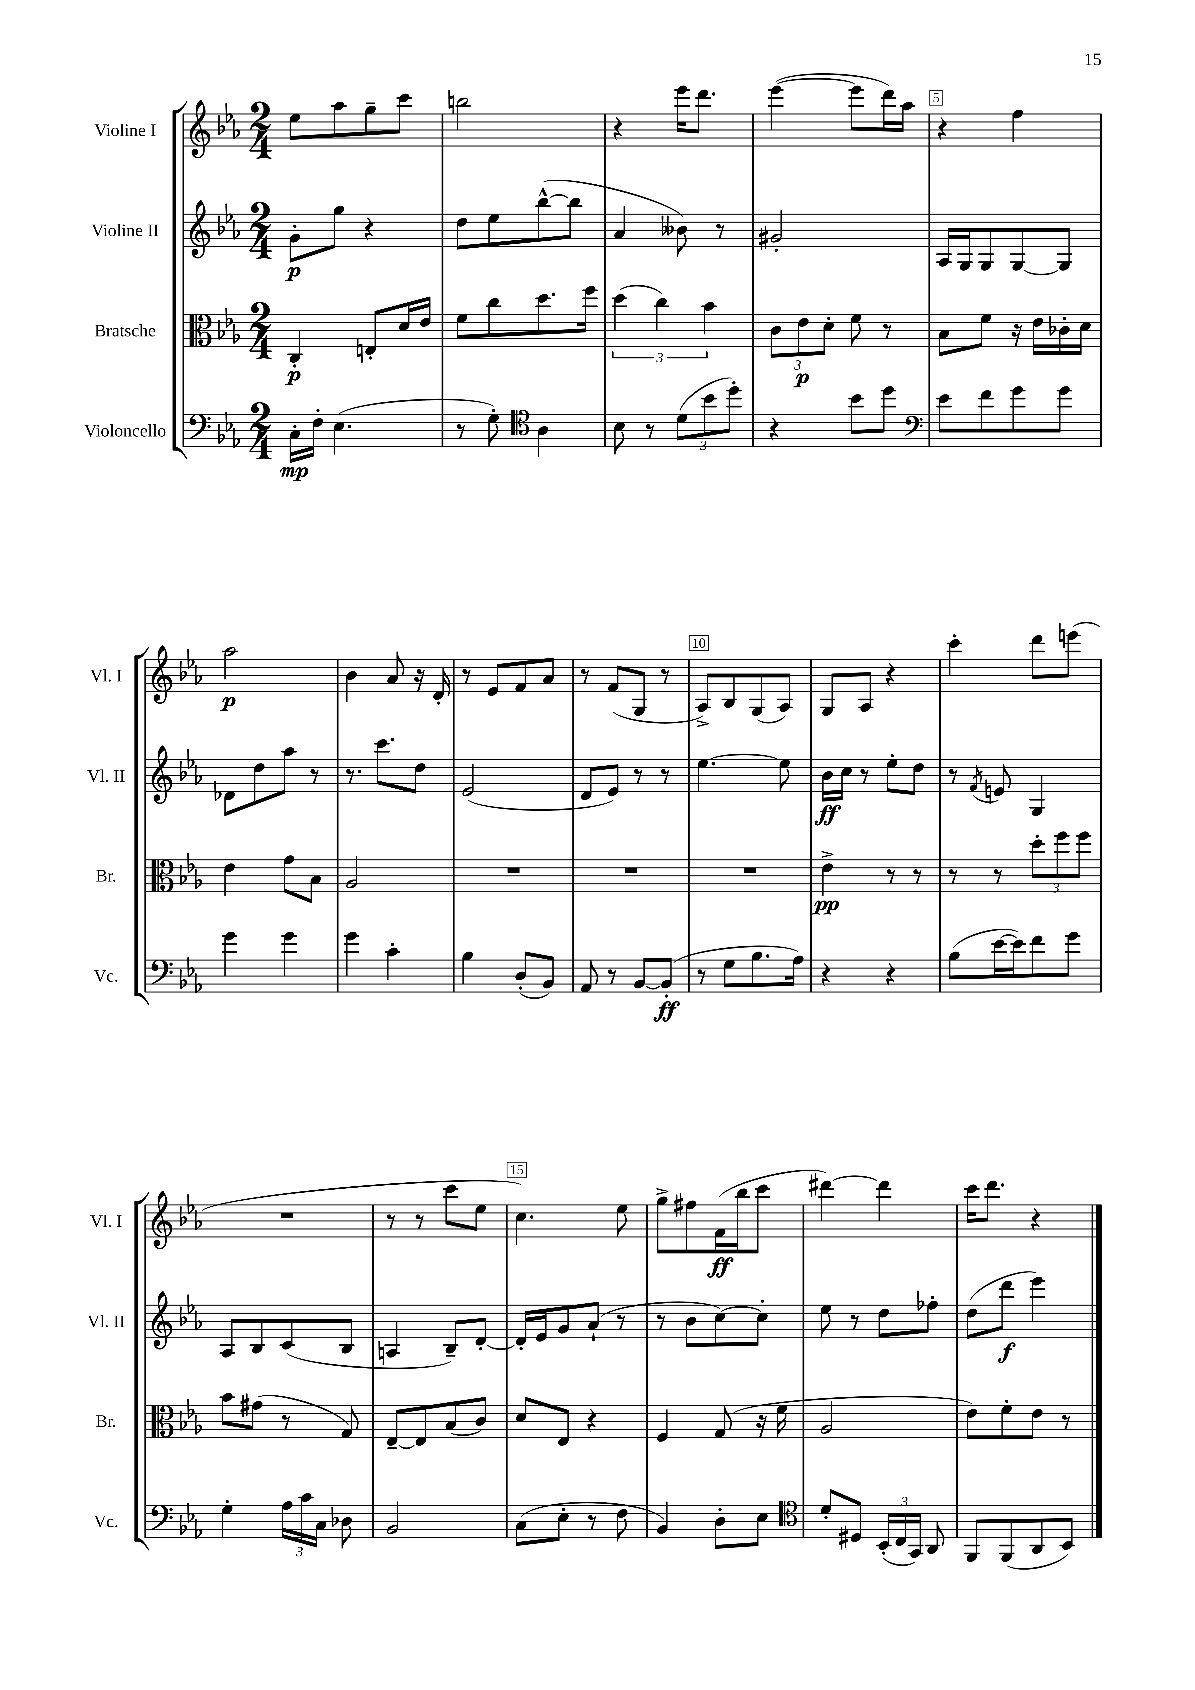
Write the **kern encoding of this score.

**kern	**kern	**kern	**kern
*staff4	*staff3	*staff2	*staff1
*clefF4	*clefC3	*clefG2	*clefG2
*k[b-e-a-]	*k[b-e-a-]	*k[b-e-a-]	*k[b-e-a-]
*M2/4	*M2/4	*M2/4	*M2/4
16C'	4C'	8g'	8ee-
16F'	.	.	.
(4.E-	.	8gg	8aa-
.	8E'	4r	8gg~
.	16d	.	8ccc
.	16e-	.	.
=	=	=	=
8r	8f	8dd	2bb
8G')	8cc	8ee-	.
*clefC4	*	*	*
4A-	8.dd	([8bb-^^	.
.	.	8bb-]	.
.	16ff	.	.
=	=	=	=
8B-	(6dd	4a-	4r
8r	.	.	.
.	6cc)	.	.
(12d	.	8b--)	16eee-
.	.	.	8.ddd
12b-	6b-	.	.
.	.	8r	.
12dd')	.	.	.
=	=	=	=
4r	12c	2g#'	([4eee-
.	12e-	.	.
.	12d'	.	.
8b-	8f	.	8eee-]
8dd	8r	.	16ddd)
.	.	.	16aa-
=	=	=	=
*clefF4	*	*	*
8e-	8B-	16A-	4r
.	.	16G	.
8f	8f	8G	.
8g	16r	[8G	4ff
.	16e-	.	.
8g	16c-'	8G]	.
.	16d	.	.
=	=	=	=
4g	4e-	8d-	2aa-
.	.	8dd	.
4g	8g	8aa-	.
.	8B-	8r	.
=	=	=	=
4g	2A-	8.r	4b-
.	.	8.ccc	.
4c'	.	.	8a-
.	.	8dd	16r
.	.	.	16d'
=	=	=	=
4B-	2r	(2e-	8r
.	.	.	8e-
(8D'	.	.	8f
8BB-)	.	.	8a-
=	=	=	=
8AA-	2r	8d	8r
8r	.	8e-)	(8f
[8BB-	.	8r	8G
(8BB-']	.	8r	8r
=	=	=	=
8r	2r	[4.ee-	8A-^)
8G	.	.	8B-
8.B-	.	.	(8G
.	.	8ee-]	8A-)
16A-)	.	.	.
=	=	=	=
4r	4e-^	16b-	8G
.	.	16cc	.
.	.	8r	8A-
4r	8r	8ee-'	4r
.	8r	8dd	.
=	=	=	=
(8B-	8r	8r	4ccc'
.	.	8qf	.
[16e-	8r	8e	.
16e-])	.	.	.
8f	12dd'	4G	8ddd
.	12ff	.	.
8g	.	.	(8eee
.	12ff	.	.
=	=	=	=
4G'	8b-	8A-	2r
.	(8g#	8B-	.
24A-	8r	(8c	.
24c	.	.	.
24C	.	.	.
8D-	8G)	8B-	.
=	=	=	=
2BB-	[8E-~	4A	8r
.	8E-]	.	8r
.	(8B-	8B-~)	8ccc
.	8c)	[8d'	8ee-
=	=	=	=
(8C	8d	16d']	4.cc)
.	.	16e-	.
8E-'	8E-	8g	.
8r	4r	(8a-`	.
8F	.	8r	8ee-
=	=	=	=
4BB-)	4F	8r	8gg^
.	.	8b-	8ff#
8D'	(8G	[8cc)	(16f
.	.	.	16bb-
8E-	16r	8cc']	8ccc
.	16f	.	.
=	=	=	=
*clefC4	*	*	*
8d'	2A-	8ee-	[4ddd#)
8D#	.	8r	.
(24BB-'	.	8dd	4ddd#]
24C	.	.	.
24GG)	.	.	.
8AA-	.	8ff-'	.
=	=	=	=
8FF	8e-)	(8dd	16ccc
.	.	.	8.ddd
(8FF	8f'	8ddd	.
8AA-	8e-	4eee-)	4r
8BB-)	8r	.	.
==	==	==	==
*-	*-	*-	*-
